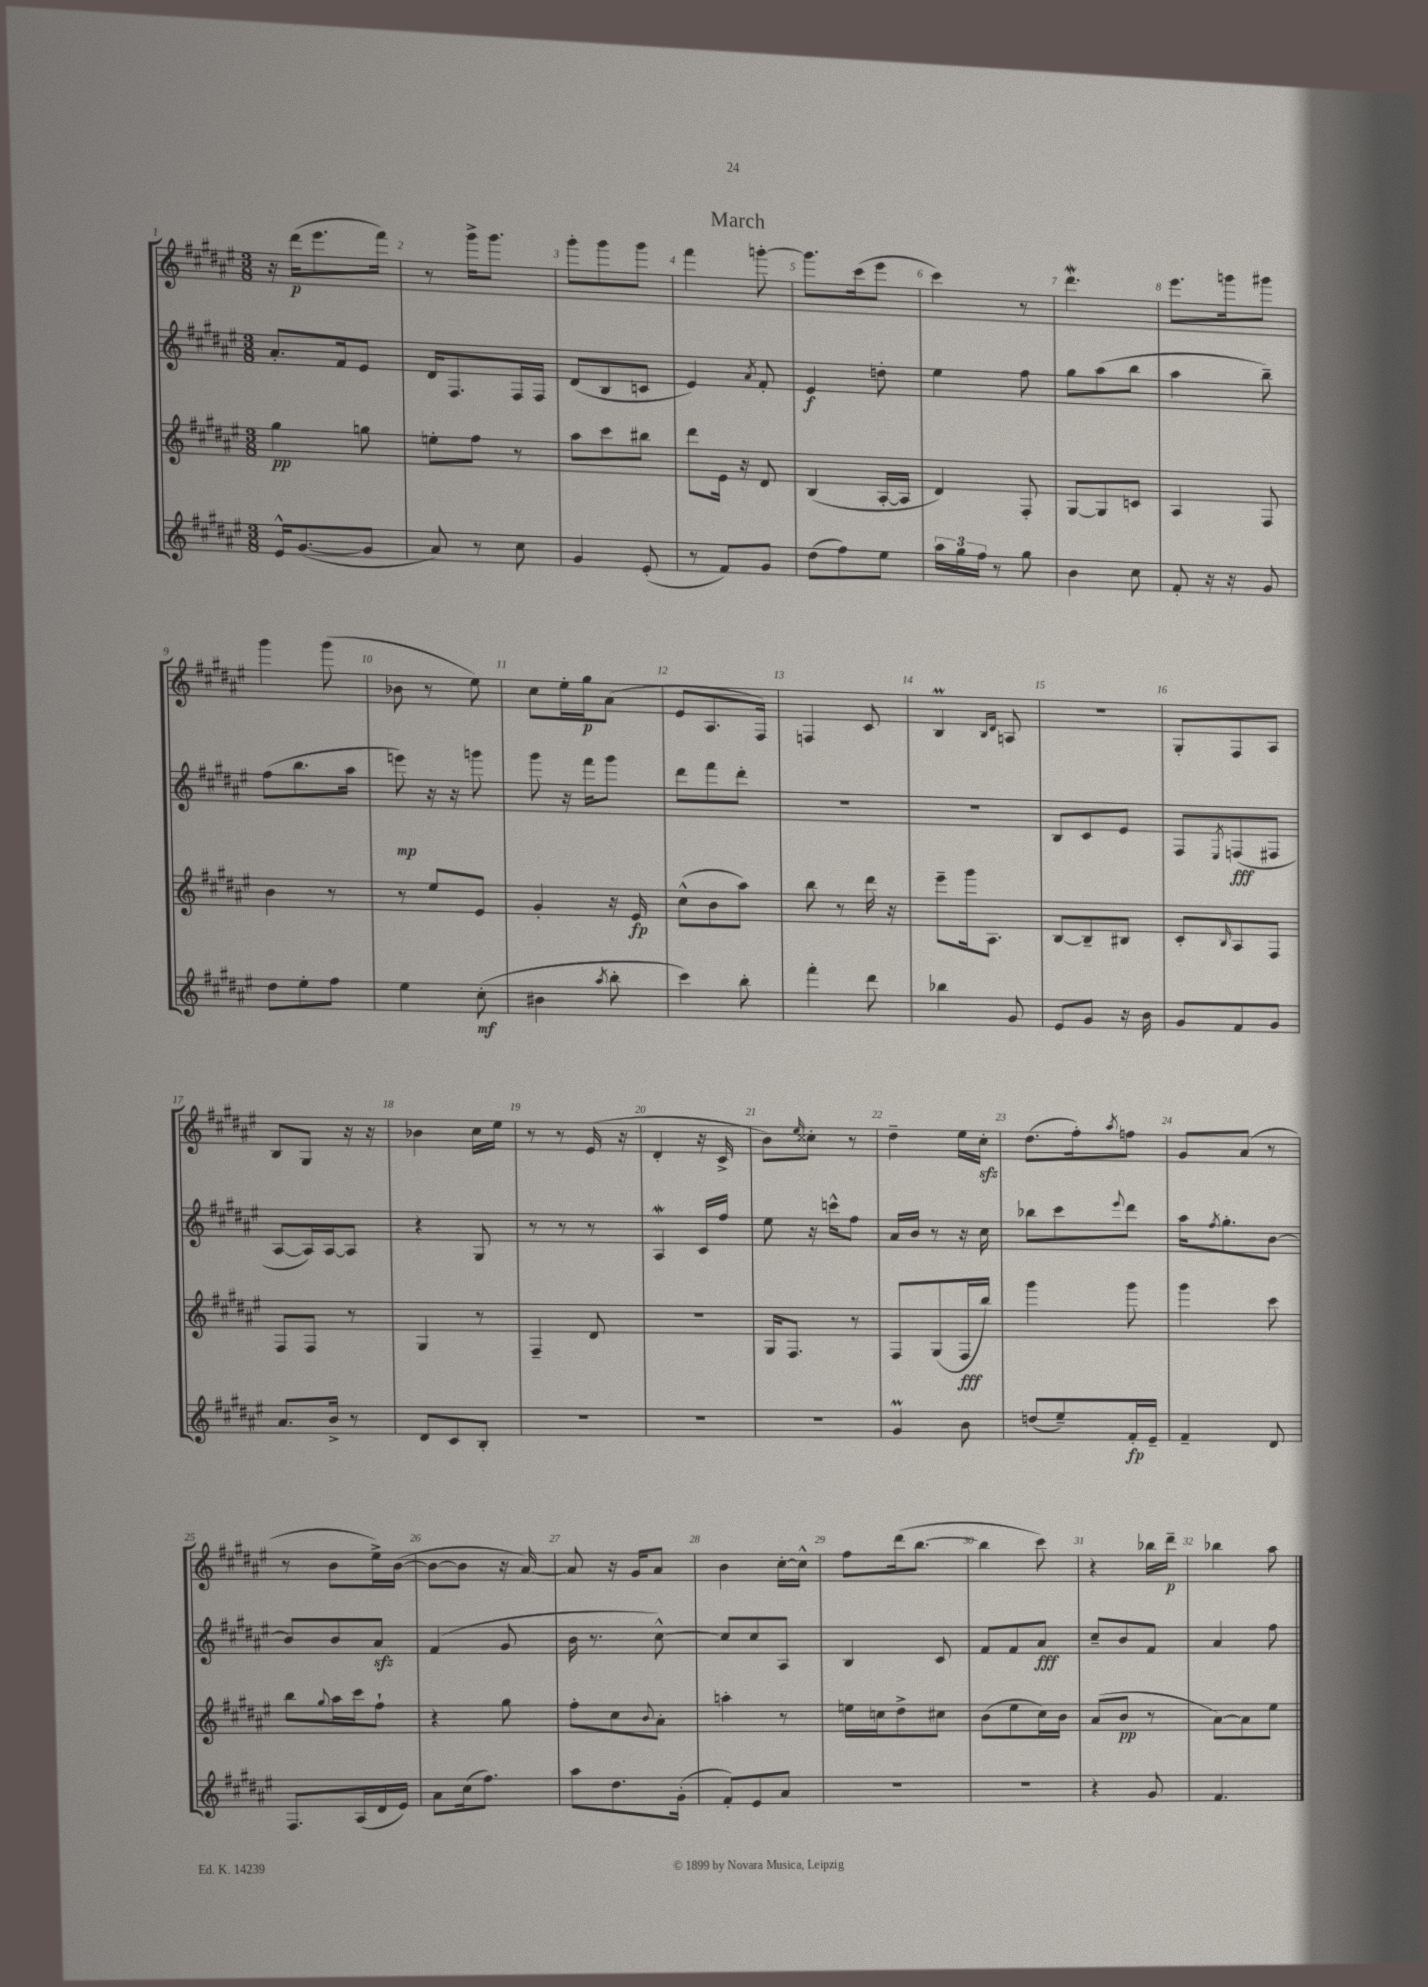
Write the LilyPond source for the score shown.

\header { title = "March" }
<<
\new StaffGroup <<
\new Staff = "s0" {
    \clef treble \key fis \major \numericTimeSignature \time 3/8
    r16 dis'''16\p( eis'''8. fis'''16) |
    r8 gis'''16-> gis'''8. |
    gis'''8-. gis'''8 gis'''8 |
    fis'''4 g'''8~-. |
    g'''8. cis'''16( eis'''8 |
    cis'''4) r8 |
    dis'''4.\mordent |
    eis'''8. g'''16 gis'''8 |
    gis'''4 gis'''8( |
    bes'8 r8 eis''8) |
    cis''8 eis''16-. gis''16\p ais'8( |
    eis'8 ais8. fis16) |
    f4 cis'8 |
    b4\prall \grace { b16 dis'16 } a8 |
    R4. |
    gis8-. fis8 ais8 |
    b8 gis8 r16 r16 |
    bes'4 cis''16 eis''16 |
    r8 r8 eis'16( r16 |
    dis'4-. r16 cis'16-> |
    b'8) \grace { eis''16 } cisis''8-. r8 |
    dis''4-- eis''16 cis''16-.\sfz |
    dis''8.( fis''16-.) \acciaccatura { ais''8 } f''8 |
    gis'8 ais'8( r8 |
    r8 b'8 eis''16->) b'16~( |
    b'8~ b'8 r16 ais'16~) |
    ais'8 r16 gis'16 ais'8 |
    b'4 cis''16~-. cis''16-^ |
    fis''8 dis'''16( b''8.~ |
    b''4 cis'''8) |
    r4 bes''16 dis'''16--\p |
    bes''4 ais''8 \bar "|." |
}
\new Staff = "s1" {
    \clef treble \key fis \major \numericTimeSignature \time 3/8
    ais'8.-. fis'16 eis'8 |
    dis'16 fis8. fis16 fis16 |
    dis'8( b8 c'8 |
    eis'4) \acciaccatura { ais'8 } fis'8-. |
    eis'4\f d''8-. |
    eis''4 fis''8 |
    gis''8 ais''8( b''8 |
    ais''4 b''8--) |
    fis''8( b''8. ais''16 |
    e'''8\mp) r16 r16 g'''8 |
    gis'''8 r16 fis'''16 gis'''8 |
    dis'''8 fis'''8 dis'''8-. |
    R4. |
    R4. |
    b8 cis'8 eis'8 |
    fis8 \acciaccatura { eis8 } f8\fff( fis8 |
    ais8~ ais16) ais16~ ais8 |
    r4 gis8 |
    r8 r8 r8 |
    ais4\mordent cis'16 fis''16 |
    eis''8 r16 c'''16-^ fis''8 |
    ais'16 b'16 r8 r16 cis''16 |
    bes''8 cis'''8 \appoggiatura { eis'''8 } dis'''8 |
    ais''16 \acciaccatura { fis''8 } gis''8.-. b'8~ |
    b'8 b'8 ais'8\sfz |
    fis'4( gis'8 |
    b'16 r8. cis''8~-^) |
    cis''8 cis''8 ais8 |
    b4 cis'8 |
    fis'8 fis'8 ais'8\fff |
    cis''8-- b'8 fis'8 |
    ais'4 fis''8 \bar "|." |
}
\new Staff = "s2" {
    \clef treble \key fis \major \numericTimeSignature \time 3/8
    gis''4\pp g''8 |
    e''8-. fis''8 r8 |
    ais''8 cis'''8 bis''8 |
    dis'''8 eis'16 r16 dis'8 |
    b4( ais16~-. ais16 |
    dis'4) fis8-. |
    gis8~ gis8 c'8 |
    ais4 fis8 |
    b'4 r8 |
    r8 eis''8 eis'8 |
    gis'4-. r16 eis'16\fp |
    cis''8-^( b'8 ais''8) |
    b''8 r8 dis'''16 r16 |
    eis'''8-- gis'''16 ais8. |
    b8~ b8-- bis8 |
    cis'8-. \grace { b16 } ais8 fis8 |
    fis8 fis8 r8 |
    gis4 r8 |
    fis4-- dis'8 |
    R4. |
    gis16 fis8. r8 |
    fis8 gis8( fis16\fff b''16) |
    gis'''4 gis'''8 |
    gis'''4 cis'''8 |
    b''8 \appoggiatura { gis''8 } ais''16 cis'''16 fis''8-! |
    r4 gis''8 |
    fis''8-. cis''8 \appoggiatura { b'8 } ais'8-. |
    a''4-. r8 |
    e''16 c''16 dis''8-> cis''8 |
    b'8( eis''8 cis''16) b'16 |
    ais'8( b'8\pp r8 |
    ais'8~) ais'8 eis''8 \bar "|." |
}
\new Staff = "s3" {
    \clef treble \key fis \major \numericTimeSignature \time 3/8
    eis'16-^ gis'8.~( gis'8 |
    ais'8) r8 cis''8 |
    gis'4 eis'8-.( |
    r8 fis'8) gis'8 |
    dis''8( fis''8) eis''8 |
    \tuplet 3/2 { ais''16 gis''16 fis''16 } r8 gis''8 |
    b'4 cis''8 |
    fis'8-. r16 r16 gis'8 |
    dis''8 eis''8-. fis''8 |
    eis''4 cis''8-.\mf( |
    bis'4 \acciaccatura { ais''8 } b''8-. |
    cis'''4) b''8-. |
    fis'''4-. dis'''8 |
    bes''4 gis'8 |
    eis'8 gis'8 r16 b'16 |
    gis'8 fis'8 gis'8 |
    ais'8. b'16-> r8 |
    dis'8 cis'8 b8-. |
    R4. |
    R4. |
    R4. |
    gis'4\prall b'8 |
    d''8( eis''8--) fis'16-.\fp eis'16-- |
    fis'4-- dis'8 |
    fis8. ais16( dis'16 eis'16) |
    ais'8 cis''16( fis''8.) |
    ais''8 dis''8. gis'16-.( |
    fis'8-.) eis'8 ais'8 |
    R4. |
    R4. |
    r4 gis'8 |
    fis'4. \bar "|." |
}
>>
>>
\layout { \context { \Score \override BarNumber.break-visibility = ##(#f #t #t) barNumberVisibility = #all-bar-numbers-visible } }
